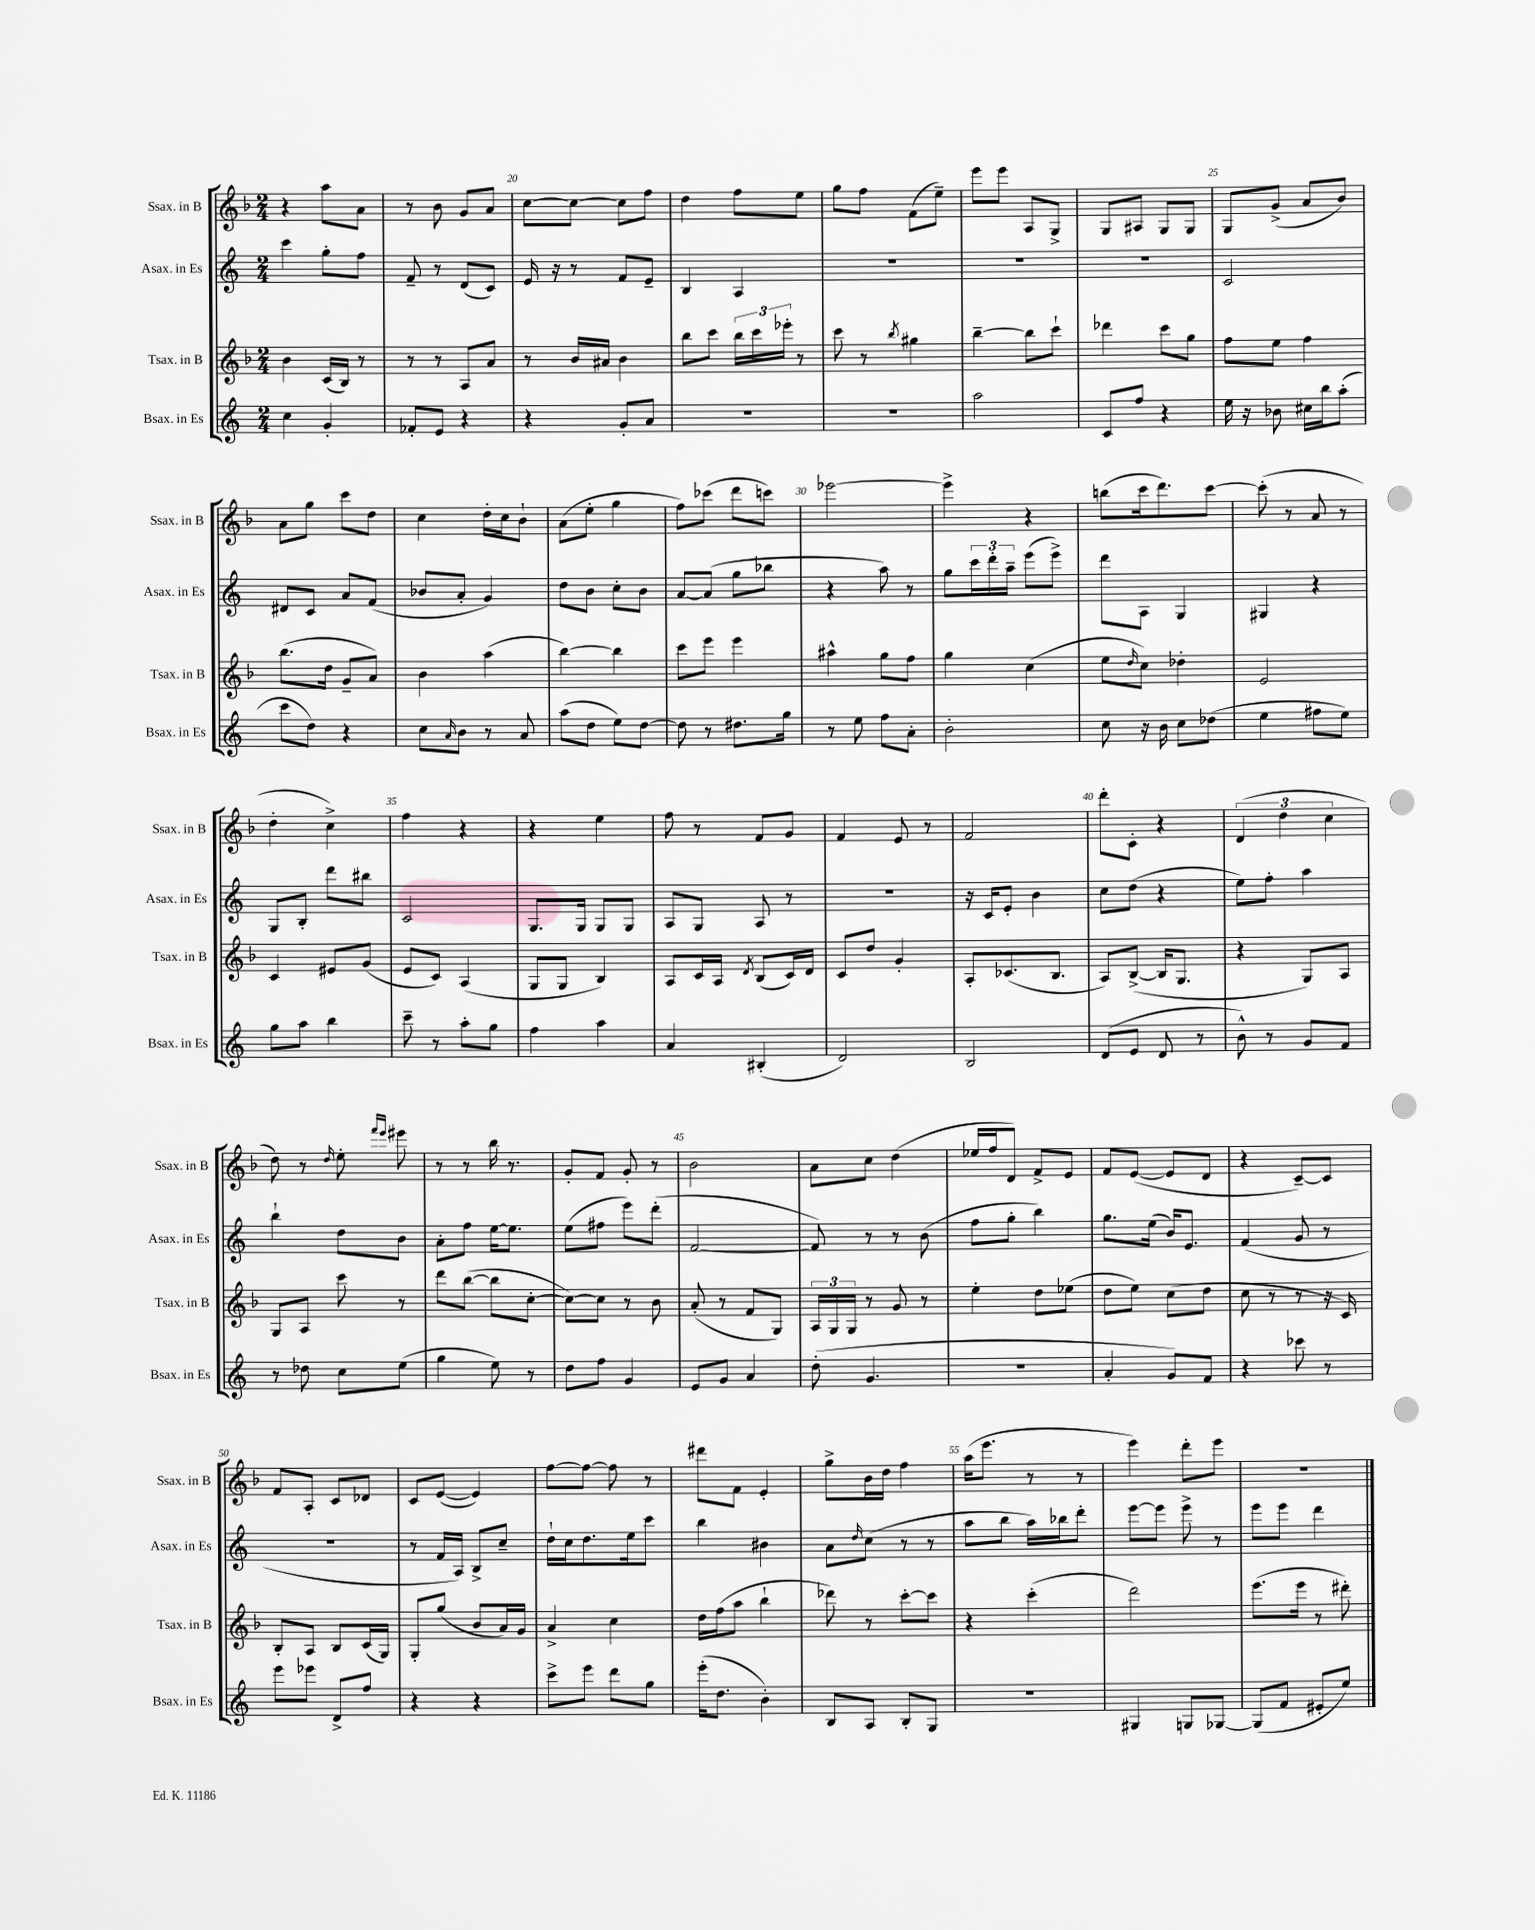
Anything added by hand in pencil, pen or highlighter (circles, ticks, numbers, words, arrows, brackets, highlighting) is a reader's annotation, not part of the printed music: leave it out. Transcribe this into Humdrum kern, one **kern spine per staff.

**kern	**kern	**kern	**kern
*staff4	*staff3	*staff2	*staff1
*clefG2	*clefG2	*clefG2	*clefG2
*k[]	*k[b-]	*k[]	*k[b-]
*M2/4	*M2/4	*M2/4	*M2/4
4cc	4b-	4ccc	4r
4g'	(16c	8gg'	8aa
.	16B-)	.	.
.	8r	8ff	8a
=	=	=	=
8f-'	8r	8f~	8r
8e	8r	8r	8b-
4r	8A	(8d	8g
.	8a	8c)	8a
=	=	=	=
4r	8r	16e	[8cc
.	.	16r	.
.	16b-	8r	8cc_
.	16a#	.	.
8g'	4b-	8f	8cc]
8a	.	8e~	8ff
=	=	=	=
2r	8bb-	4B	4dd
.	8ccc	.	.
.	24bb-	4A	8ff
.	24ccc	.	.
.	24eee-'	.	.
.	8r	.	8ee
=	=	=	=
2r	8ccc	2r	8gg
.	8r	.	8ff
.	8qbb-	.	.
.	4gg#	.	(8f
.	.	.	8ee~)
=	=	=	=
2aa	[4bb-~	2r	8eee
.	.	.	8eee
.	8bb-]	.	8A
.	8ccc`	.	8G^
=	=	=	=
8c	4ddd-	2r	8G
8ff	.	.	8A#
4r	8ccc	.	8G
.	8gg	.	8G
=	=	=	=
16ee	8ff	2c	8G
16r	.	.	.
8b-	8ee	.	(8g^
16cc#	4ff	.	8a
16bb	.	.	.
(8aa'	.	.	8b-)
=	=	=	=
8ccc	(8.bb-	8d#	8a
8dd)	.	8c	8gg
.	16dd	.	.
4r	8g~	8a	8ccc
.	8a)	(8f	8dd
=	=	=	=
8cc	4b-	8b-	4cc
16qqa	.	.	.
8b	.	8a'	.
8r	(4aa	4g)	16dd'
.	.	.	16cc
8a	.	.	8b-`
=	=	=	=
(8aa	[4bb-)	8dd	(8a
8dd	.	8b	8ee'
8ee)	4bb-]	8cc'	4gg
[8dd	.	8b	.
=	=	=	=
8dd]	8ccc	[8a	8ff)
8r	8eee	(8a]	(8ccc-
8.dd#	4eee	8gg	8ddd
.	.	8bb-	8ccc)
16gg	.	.	.
=	=	=	=
8r	4aa#^^	4r	[2eee-
8ee	.	.	.
8ff	8gg	8aa)	.
8a'	8ff	8r	.
=	=	=	=
2b'	4gg	8gg	4eee-^]
.	.	24ccc	.
.	.	24ddd'	.
.	.	24aa~	.
.	(4cc	(8eee	4r
.	.	8eee^)	.
=	=	=	=
8cc	8ee	8ddd	(8bb
.	16qqdd	.	.
16r	8cc)	8A	16ccc
16b	.	.	8.ddd)
8cc	4dd-'	4G	.
(8dd-	.	.	[8ccc
=	=	=	=
4ee	2e	4G#	(8ccc']
.	.	.	8r
8ff#	.	4r	8a
8ee)	.	.	8r
=	=	=	=
8gg	4c	8G	4dd'
8aa	.	8B'	.
4bb	8e#	8ddd	4cc^)
.	(8g	8bb#	.
=	=	=	=
8ccc~	8e	2c	4ff
8r	8c)	.	.
8aa'	(4A	.	4r
8gg	.	.	.
=	=	=	=
4ff	8G	8.G	4r
.	8G	.	.
.	.	16G	.
4aa	4B-)	8G	4ee
.	.	8G	.
=	=	=	=
4a	8A	8A	8ff
.	16c	8G	8r
.	16A	.	.
.	8qd	.	.
(4B#'	(8B-	8A	8f
.	16c)	8r	8g
.	16d	.	.
=	=	=	=
2d)	8c	2r	4f
.	8dd	.	.
.	4g'	.	8e
.	.	.	8r
=	=	=	=
2B	8A'	16r	2f
.	.	16c	.
.	(8.c-	8e'	.
.	.	4b	.
.	8.B-	.	.
=	=	=	=
(8d	8A)	8cc	8ddd'
8e	([8B-^	(8dd	8c'
8d	16B-]	4r	4r
.	8.G	.	.
8r	.	.	.
=	=	=	=
8b^^)	4r	8ee)	(6d
8r	.	8ff'	.
.	.	.	6dd
8g	8G)	4aa	.
.	.	.	6cc
8f	8A	.	.
=	=	=	=
8r	8G	4bb`	8dd)
8dd-	8A	.	8r
.	.	.	16qqdd
8cc	8ccc	8dd	8ee'
.	.	.	16qqfff
.	.	.	16qqeee
(8ee	8r	8b	8eee#
=	=	=	=
4gg	8ddd	8a'	8r
.	([8bb-	8ff	8r
8ee)	8bb-]	[16ee	16bb-
.	.	8.ee]	8.r
8r	[8cc'	.	.
=	=	=	=
8dd	8cc_)	(8ee	8g'
8ff	8cc]	8ff#	8f
4g	8r	8eee)	8g'
.	8b-	(8ddd'	8r
=	=	=	=
8e	(8a'	[2f	2b-
8g	8r	.	.
4a	8f	.	.
.	8G)	.	.
=	=	=	=
(8dd'	24A	8f])	8a
.	24G	.	.
.	24G	.	.
4.g	8r	8r	8cc
.	8g	8r	(4dd
.	8r	(8b	.
=	=	=	=
2r	4ee'	8ff	16ee-
.	.	.	16ff
.	.	8gg'	8d)
.	8dd	4bb)	8f^
.	(8ee-	.	8e
=	=	=	=
4a'	8dd	8.gg	8f
.	8ee)	.	([8e
.	.	(16ee	.
8g)	(8cc	16b)	8e]
.	.	8.e	.
8f	8dd	.	8d
=	=	=	=
4r	8cc	(4f	4r
.	8r	.	.
8ccc-	8r	8g	[8c~)
8r	16r	8r	8c]
.	16c)	.	.
=	=	=	=
8eee	8B-'	2r	8f
8eee-	8A	.	8A'
8d^	8B-	.	8c
8ff	(16c	.	8d-
.	16G)	.	.
=	=	=	=
4r	8G'	8r	8c
.	(8gg	16f	([8e
.	.	16A)	.
4r	8b-	8B^	4e])
.	16a)	8cc~	.
.	16g	.	.
=	=	=	=
8ccc^	4a^	16dd`	[8ff
.	.	16cc	.
8eee	.	8.dd	8ff_
8ddd	4cc	.	8ff]
.	.	16ee	.
8gg	.	8ccc	8r
=	=	=	=
(16eee'	16dd	4bb	8ddd#
8.dd	(16ff	.	.
.	8aa	.	8f
4b')	4bb-`	4b#	4e'
=	=	=	=
8B	8ddd-)	8a	8gg^
.	.	16qqdd	.
8A	8r	(8cc	16b-
.	.	.	16dd
8B'	[8ccc'	8r	4ff
8G	8ccc]	8r	.
=	=	=	=
2r	4r	8aa	(16aa
.	.	.	8.eee
.	.	8bb	.
.	(4ccc'	16aa)	8r
.	.	16bb-	.
.	.	8ddd'	8r
=	=	=	=
4G#	2ddd)	[8eee	4eee)
.	.	8eee]	.
8G	.	8eee^	8ddd'
[8G-	.	8r	8eee
=	=	=	=
(8G-]	(8.eee	8eee	2r
8f	.	8eee	.
.	16eee	.	.
8e#'	8r	4ddd	.
8ee)	8ddd#')	.	.
==	==	==	==
*-	*-	*-	*-
